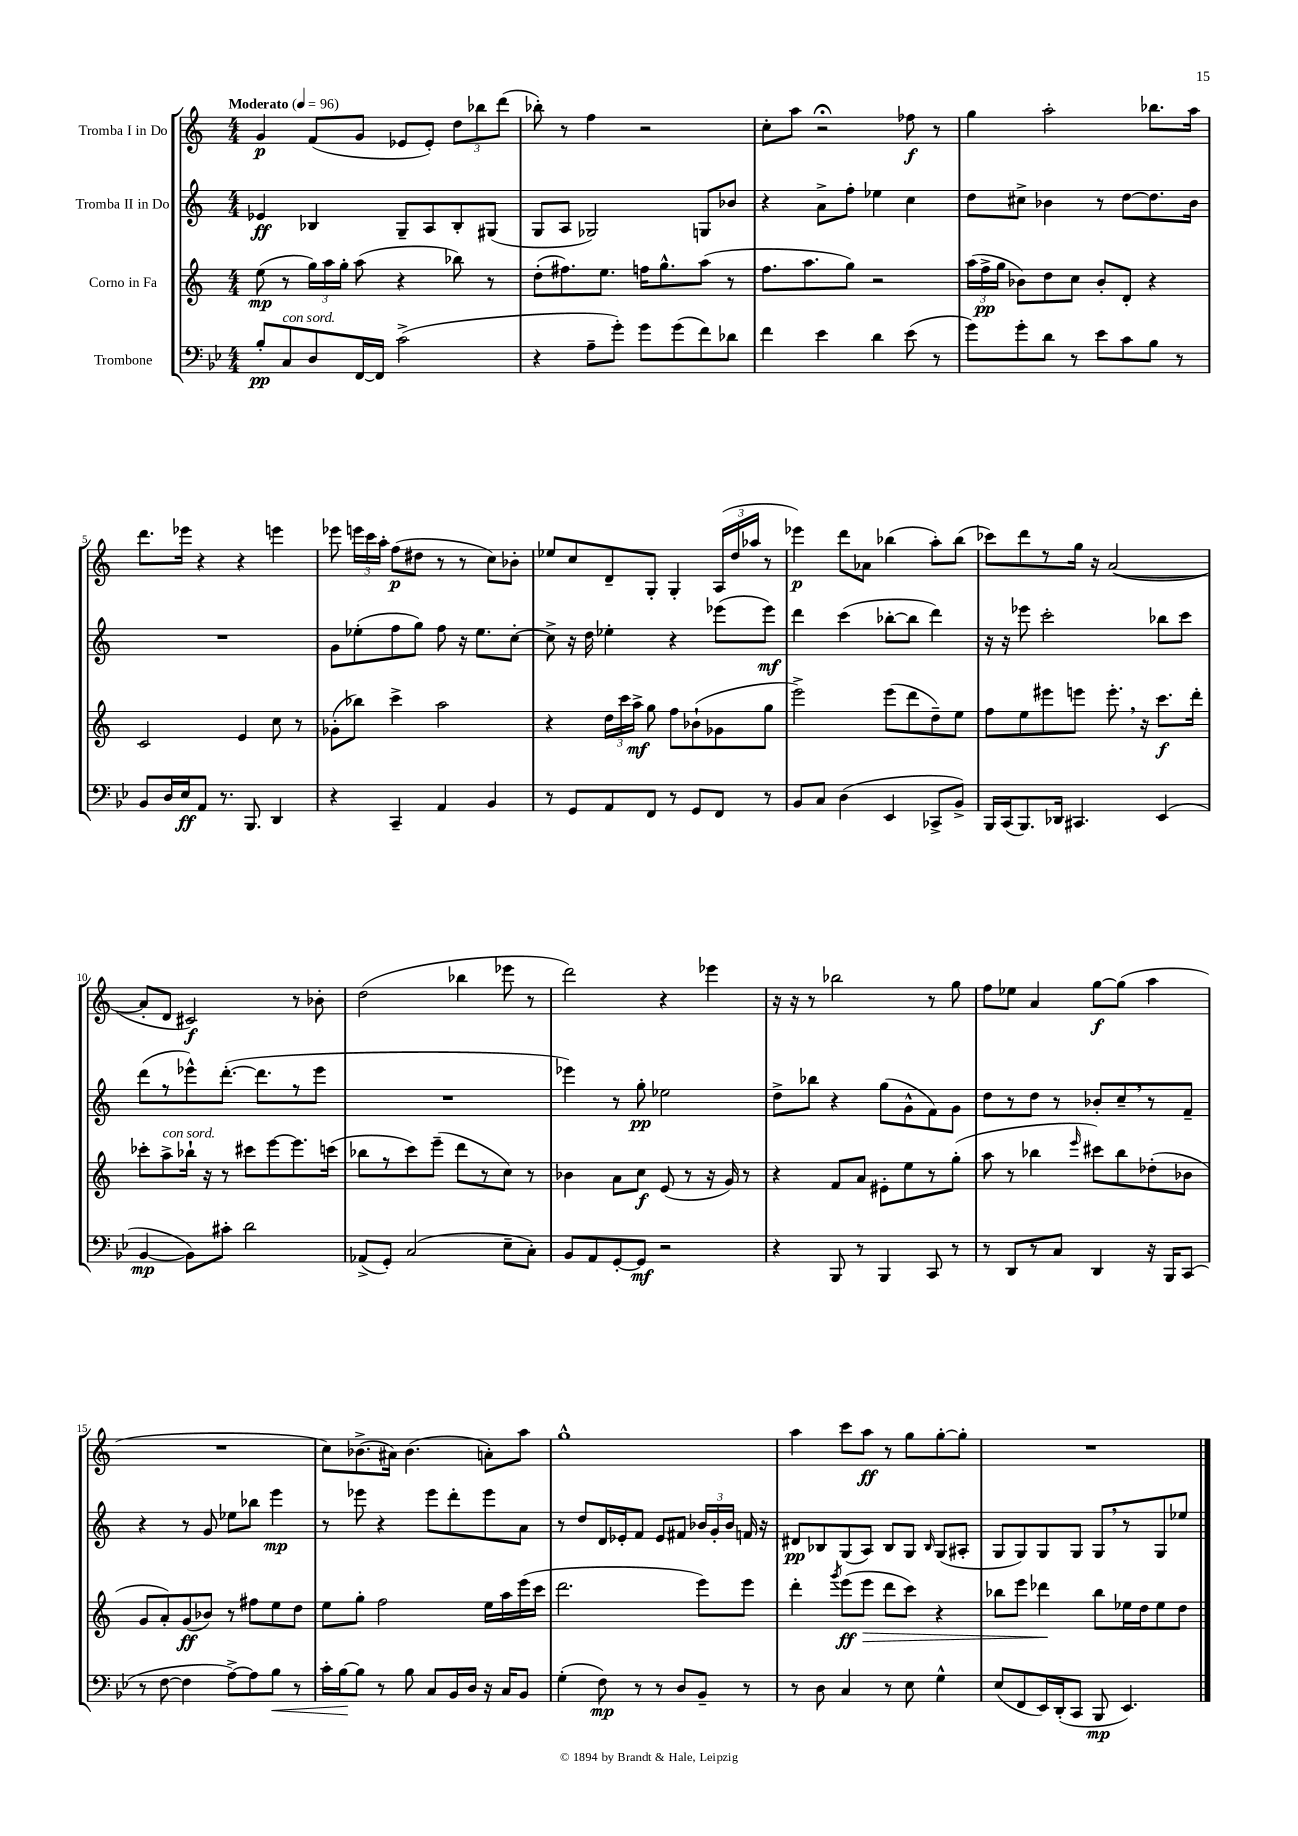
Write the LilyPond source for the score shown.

<<
\new StaffGroup <<
\new Staff = "s0" \with { instrumentName = "Tromba I in Do" } {
    \clef treble \key c \major \numericTimeSignature \time 4/4 \tempo "Moderato" 4 = 96
    \autoBeamOff g'4\p f'8[( g'8] ees'8[ ees'8]-.) \tuplet 3/2 { d''8[ bes''8 d'''8]( } |
    bes''8-.) r8 f''4 r2 |
    c''8[-. a''8] r2\fermata fes''8\f r8 |
    g''4 a''2-. bes''8.[ a''16] |
    d'''8.[ ees'''16] r4 r4 e'''4 |
    ees'''8 \tuplet 3/2 { e'''16[ c'''16 a''16]-. } f''8[\p( dis''8] r8 r8 c''8[) bes'8]-. |
    ees''8[ c''8 d'8-- g8]-. g4-. \tuplet 3/2 { a16[( d''16 aes''16] } r8 |
    ees'''4\p) d'''8[ aes'8] bes''4( a''8[-.) bes''8]( |
    ces'''8[) d'''8 r8 g''16] r16 a'2~( |
    a'8[-. d'8] cis'2\f) r8 bes'8-. |
    d''2( bes''4 ees'''8 r8 |
    d'''2) r4 ees'''4 |
    r16 r16 r8 bes''2 r8 g''8 |
    f''8[ ees''8] a'4 g''8[~\f g''8]( a''4 |
    R1 |
    c''8[) bes'8.->( ais'16]) bes'4.( a'8[-.) a''8] |
    g''1-^ |
    a''4 c'''8[ a''8]\ff r8 g''8[ g''8~-. g''8]-. |
    R1 \bar "|." |
}
\new Staff = "s1" \with { instrumentName = "Tromba II in Do" } {
    \clef treble \key c \major \numericTimeSignature \time 4/4
    \autoBeamOff ees'4\ff bes4 g8[-- a8 bes8-. gis8]( |
    g8[ a8] ges2) g8[ bes'8] |
    r4 a'8[-> f''8]-. ees''4 c''4 |
    d''8[ cis''8]-> bes'4 r8 d''8[~ d''8. bes'16] |
    R1 |
    g'8[ ees''8-.( f''8 g''8]) f''8 r16 ees''8.[ c''8]~-. |
    c''8-> r16 d''16 ees''4-. r4 ees'''8[( ees'''8]\mf) |
    d'''4 c'''4( bes''8[~-. bes''8] d'''4) |
    r16 r16 ees'''8 c'''2-. bes''8[ c'''8] |
    d'''8[( r8 ees'''8-^) d'''8.]~-.( d'''8.[ r8 ees'''8] |
    R1 |
    ees'''4) r8 g''8-.\pp ees''2 |
    d''8[-> bes''8] r4 g''8[( g'8-^ f'8) g'8] |
    d''8[ r8 d''8] r8 bes'8[-. c''8-- \breathe r8 f'8]-- |
    r4 r8 g'8 ees''8[ bes''8] e'''4\mp |
    r8 ees'''8 r4 ees'''8[ d'''8-. ees'''8 a'8] |
    r8 d''8[ d'16 ees'16-. f'8] ees'8[ fis'8] \tuplet 3/2 { bes'16[ g'16-. bes'16] } f'16 r16 |
    dis'8[\pp bes8 g8( a8]) bes8[ g8] \grace { bes16 } g8[( ais8]-. |
    g8[ g8) g8 g8] g8[ \breathe r8 g8 ees''8] \bar "|." |
}
\new Staff = "s2" \with { instrumentName = "Corno in Fa" } {
    \clef treble \key c \major \numericTimeSignature \time 4/4
    \autoBeamOff e''8\mp( r8 \tuplet 3/2 { g''16[) a''16 g''16]-. } a''8( r4 bes''8) r8 |
    d''8[-.( fis''8.) e''8.] f''16[ g''8.-^ a''8]( r8 |
    f''8.[ a''8. g''8]) r2 |
    \tuplet 3/2 { a''16[( f''16->\pp g''16] } bes'8[) d''8 c''8] bes'8[-. d'8]-. r4 |
    c'2 e'4 c''8 r8 |
    ges'8[-.( bes''8]) c'''4-> a''2 |
    r4 \tuplet 3/2 { d''16[ c'''16 a''16]->\mf } g''8 f''8[ bes'8-!( ges'8 g''8] |
    e'''2->) e'''8[( d'''8 d''8--) e''8] |
    f''8[ e''8 eis'''8 e'''8] e'''8.-. \breathe r16 c'''8.[\f d'''16]-. |
    ces'''8[-. a''8->^\markup { \italic "con sord." } bes''16]-! r16 r8 cis'''8[ e'''8~ e'''8. c'''16]( |
    bes''8[ r8 c'''8) e'''8]--( d'''8[ r8 c''8]) r8 |
    bes'4 a'8[ c''8]\f e'8( r8 r16 g'16) r8 |
    r4 f'8[ a'8] eis'8[-. e''8 r8 g''8]-.( |
    a''8 r8 bes''4 \grace { e'''16 } cis'''8[) bes''8 des''8-.( bes'8] |
    g'8[ a'8-.) g'8\ff( bes'8]) r8 fis''8[ e''8 d''8] |
    e''8[ g''8]-. f''2 e''16[ a''16 e'''16( c'''16] |
    d'''2. e'''8[) e'''8] |
    d'''4-. \acciaccatura { g'''8 } e'''8[\ff( e'''8]\> d'''8[ c'''8]) r4 |
    bes''8[ e'''8] des'''4\! bes''8[ ees''16 d''16 ees''8 d''8] \bar "|." |
}
\new Staff = "s3" \with { instrumentName = "Trombone" } {
    \clef bass \key bes \major \numericTimeSignature \time 4/4
    \autoBeamOff bes8[-.\pp c8^\markup { \italic "con sord." } d8 f,16~ f,16] c'2->( |
    r4 a8[-- g'8]-.) g'8[ g'8( f'8) des'8] |
    f'4 ees'4 d'4 ees'8( r8 |
    g'8[) g'8-. d'8] r8 ees'8[ c'8 bes8] r8 |
    bes,8[ d16 ees16\ff a,8] r8. bes,,8. d,4 |
    r4 c,4-- a,4 bes,4 |
    r8 g,8[ a,8 f,8] r8 g,8[ f,8] r8 |
    bes,8[ c8] d4( ees,4 ces,8[-> bes,8]->) |
    bes,,16[ c,16( bes,,8.) des,16] cis,4. ees,4( |
    bes,4~\mp bes,8[) cis'8]-. d'2 |
    aes,8[->( g,8]-.) c2( ees8[-- c8]-.) |
    bes,8[ a,8 g,8~-. g,8]\mf r2 |
    r4 bes,,8 r8 bes,,4 c,8 r8 |
    r8 d,8[ r8 c8] d,4 r16 bes,,16[ c,8]( |
    r8 f8~ f4 a8[~->) a8 bes8]\< r8 |
    c'16[-. bes16~\! bes8] r8 bes8 c8[ bes,16 d16] r16 c16[ bes,8] |
    g4-.( f8\mp) r8 r8 d8[ bes,8]-- r8 |
    r8 d8 c4 r8 ees8 g4-^ |
    ees8[( f,8 ees,16) d,16-.( c,8] bes,,8\mp ees,4.) \bar "|." |
}
>>
>>
